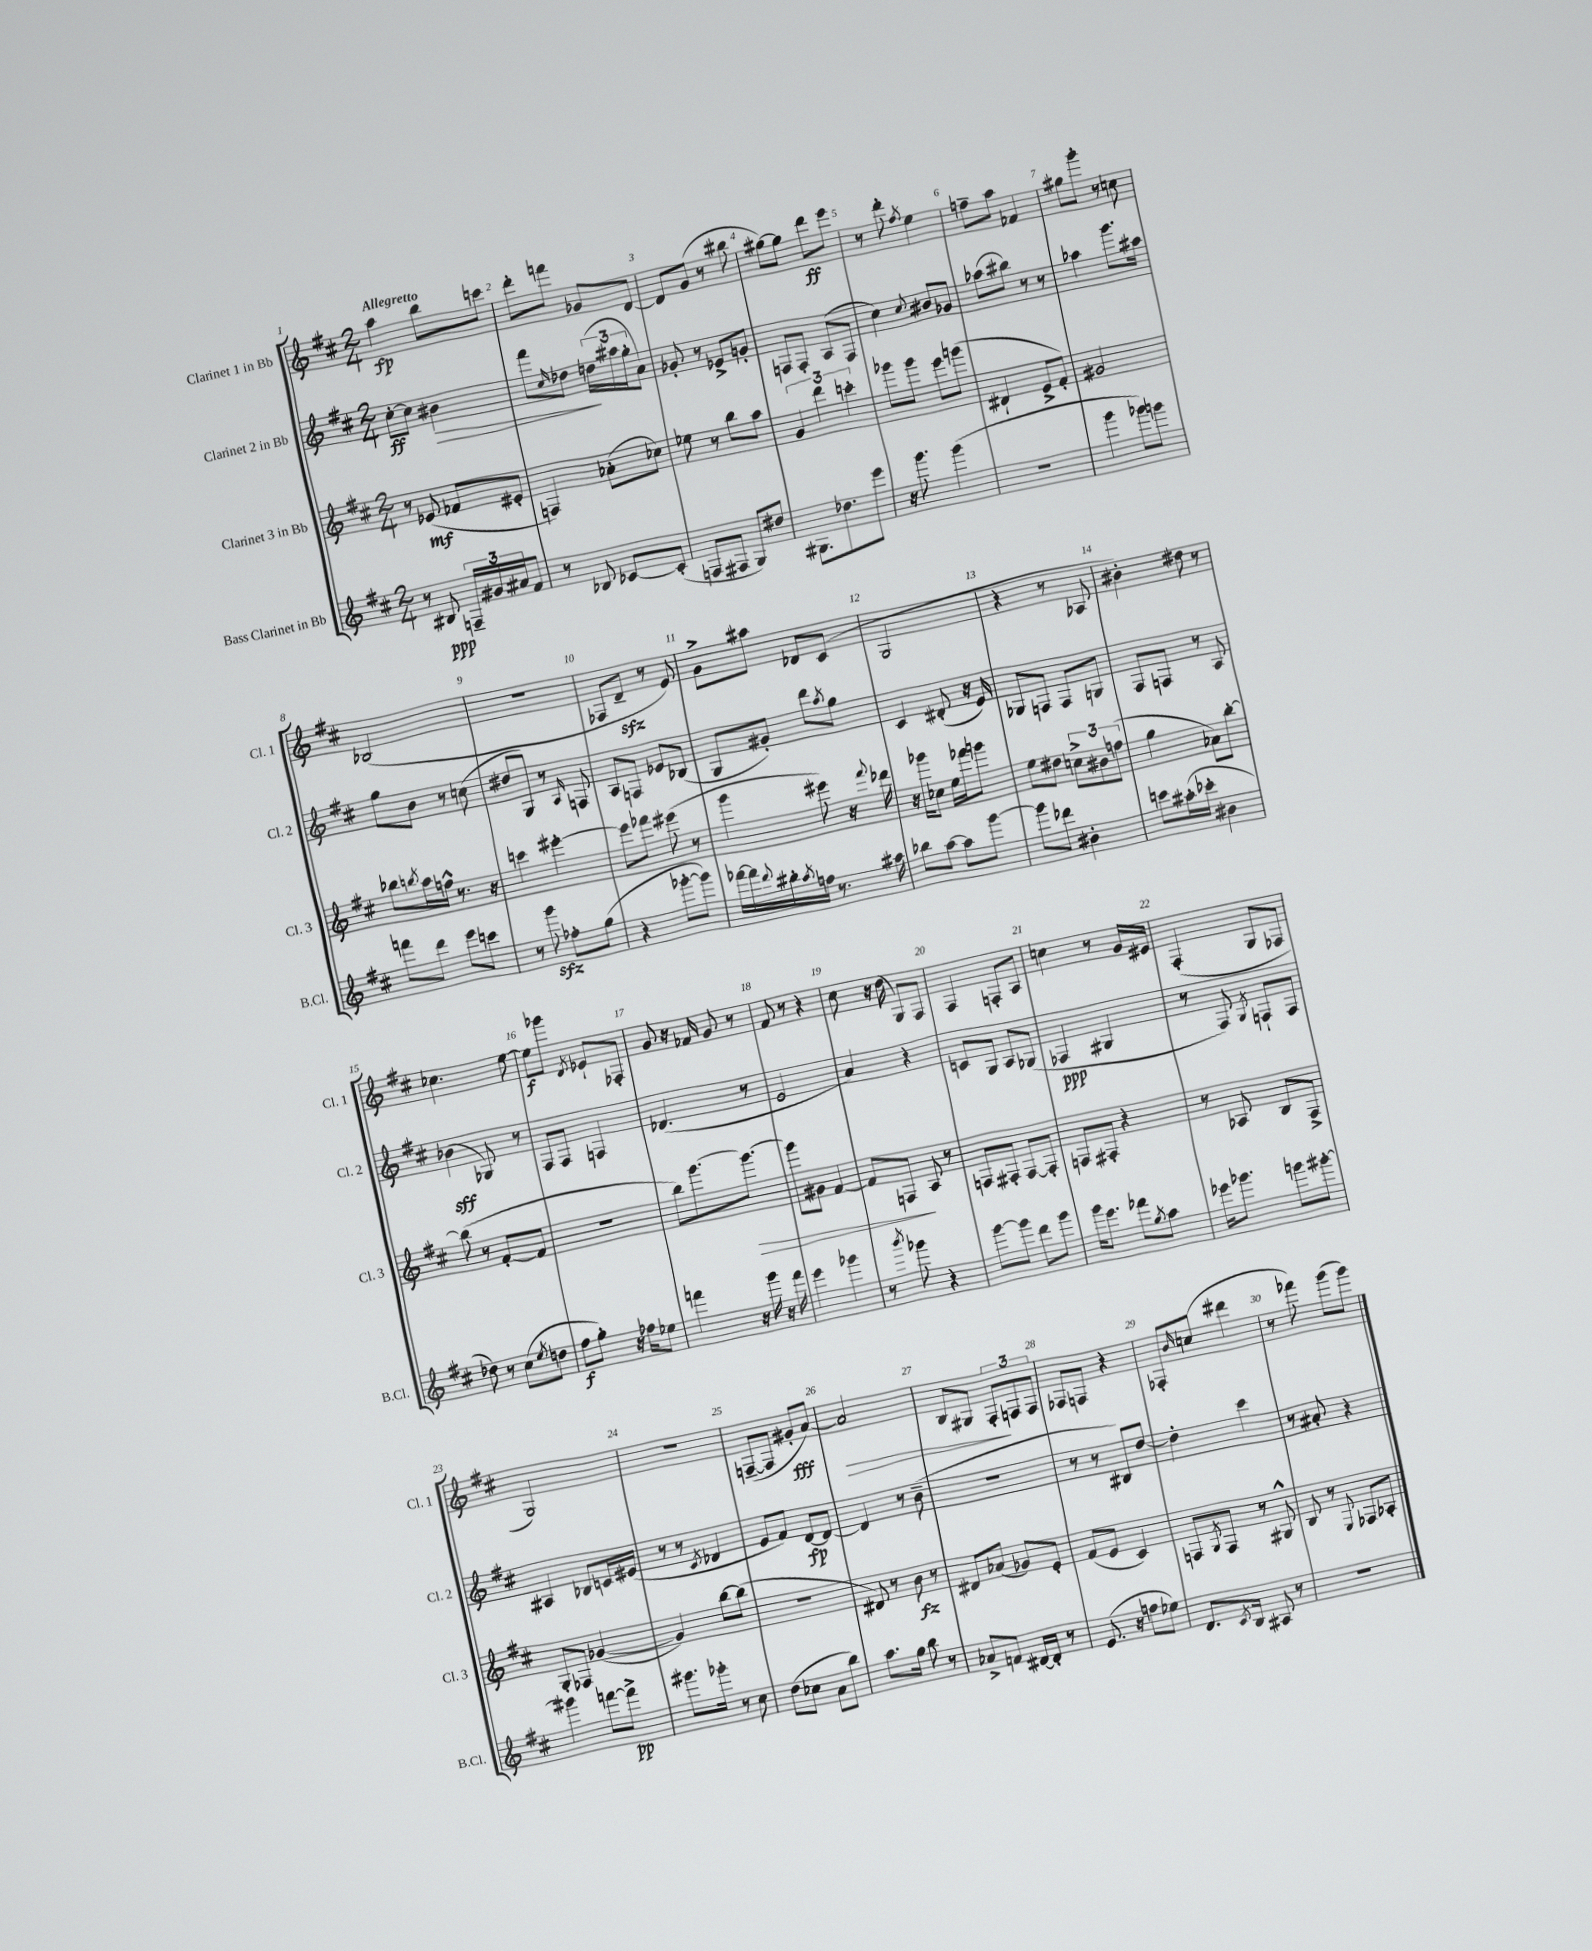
<<
\new StaffGroup <<
\new Staff = "s0" \with { instrumentName = "Clarinet 1 in Bb" shortInstrumentName = "Cl. 1" } {
    \clef treble \key d \major \numericTimeSignature \time 2/4 \tempo "Allegretto"
    a''4\fp b''8 c'''8 |
    d'''8-. f'''8 ges'8 d'8~ |
    d'8 g'8( r8 bis''8 |
    gis''8~) gis''8 d'''8\ff e'''8 |
    r8 d'''8-. \acciaccatura { fis''8 } e''4 |
    f''8-- a''8 fes'4 |
    gis''8 g'''8-. r8 c''8 |
    bes2( |
    R2 |
    fes8 d'8--\sfz r8 e'8) |
    g'8-> ais''8 des'8 cis'8( |
    g2 |
    r4 r8 aes8 |
    bis'4-.) dis''8 r8 |
    ces''4. e''8~ |
    e''8\f ges'''8 \acciaccatura { d'8 } ees'8-! fes8-. |
    g'8 r16 fes'16 g'8 r8 |
    fis'8 r8 r4 |
    cis''8 r16 d''16( g8) fis8 |
    fis4 f8-. a8 |
    c''4 r8 g'16 eis'16 |
    fis4-.( g8 fes8 |
    g2) |
    r2 |
    f8~--( f8 gis'8-.\fff a'8~) |
    a'2\> |
    b8 gis8 \tuplet 3/2 { fis8-.\! f8 f8 } |
    fes8 f8 r4 |
    fes8-. \grace { b'16 } c''8( dis'''4 |
    r8 fes'''8) g'''8( g'''8) \bar "|." |
}
\new Staff = "s1" \with { instrumentName = "Clarinet 2 in Bb" shortInstrumentName = "Cl. 2" } {
    \clef treble \key d \major \numericTimeSignature \time 2/4
    cis''8~-.\ff cis''8 bis'4\> |
    fis'''8 \grace { cis''16 } des''8 \tuplet 3/2 { d''16\!( ais''16 g''16-. } a'8) |
    ges'8-. r8 ees'8-> g'8-. |
    f8 f8-. a8( f8 |
    cis''4) \appoggiatura { cis''8 } bis'8 ges'8 |
    aes''8( bis''8) r8 r8 |
    aes''4 g'''8. ais''16 |
    g''8 b'8 r8 c''8( |
    dis''8 g8) r8 \grace { a16 } f8 |
    a8 f8 ees'8 bes8( |
    g8 gis'8-.) d'''8 \acciaccatura { a''8 } g''8 |
    cis'4 dis'8-.( r16 e'16) |
    ges8 f8 f8 g8 |
    fis8 f8 r8 a8 |
    bes'4\sff( ges8) r8 |
    fis8 fis8 f4 |
    des'4.( r8 |
    e'2 |
    a'4) r4 |
    c'8 g8 a8 ges8( |
    fes4\ppp gis4 |
    r8 fis8) \acciaccatura { g8 } f8-! f8 |
    ais4 bes8 c'16 eis'16( |
    r8 r8 \acciaccatura { cis'8 } des'4 |
    e'8 fis'8) d'8~\fp d'8~ |
    d'4 r8 b'8--( |
    R2 |
    r8 r8 bis8) d''8~ |
    d''4-. cis'''4 |
    r8 ais'8-. r4 \bar "|." |
}
\new Staff = "s2" \with { instrumentName = "Clarinet 3 in Bb" shortInstrumentName = "Cl. 3" } {
    \clef treble \key d \major \numericTimeSignature \time 2/4
    r8 ees'8\mf( fes'8 eis'8-. |
    f4) aes'8-.( ces''8) |
    ees''8 r8 b''8 a''8 |
    \tuplet 3/2 { g'4 d'''4 c'''4-. } |
    ges'''8 ges'''8 e'''8 g'''8( |
    dis'4-! e'8-> fis'8-.) |
    gis'2 |
    bes''8 \acciaccatura { b''8 } a''16 f''16-^ r8. r16 |
    c'''4 eis'''4~-. |
    eis'''8 fes'''8 eis'''8( r8 |
    g'''4 eis'''8) r16 \appoggiatura { fis'''8 } des'''16 |
    r16 ges'''16 ces''8 e''16 fes'''16 g'''8 |
    e''8 dis''8 \tuplet 3/2 { c''8-> bis'8 f''8( } |
    g''4 aes'8) b''8~-. |
    b''8( r8 fis'8~-. fis'8 |
    R2 |
    b''8) g'''8.~ g'''8.~\> |
    g'''8 gis'8 fis'4~ |
    fis'8 f8\! a8 r8 |
    f8 fis8-. fis8~ fis8-. |
    f8 fis8-. r4 |
    r8 aes8 b8 fis8-> |
    g8-. fes8 ges'4~( |
    ges'4) b''8~ b''8( |
    R2 |
    dis'8) r8 b'8\fz r8 |
    dis'8 aes'8( ges'8) e'8-. |
    fis'8( e'8 cis'4) |
    f8 \acciaccatura { g8 } f8 r8 gis8-^ |
    b8 r8 \appoggiatura { e8 } fes8 aes8-. \bar "|." |
}
\new Staff = "s3" \with { instrumentName = "Bass Clarinet in Bb" shortInstrumentName = "B.Cl." } {
    \clef treble \key d \major \numericTimeSignature \time 2/4
    r8 bis8\ppp \tuplet 3/2 { f16-- gis'16 ais'16 } fis'8 |
    r8 bes8 ces'8~ ces'8-.( |
    f8 fis8 g8) dis''8 |
    gis8. des''8. e'''8 |
    r16 g'''8. g'''4( |
    R2 |
    g'''4 ges'''8) g'''8 |
    f'''8 d'''8 e'''8 c'''8 |
    r8 g'''8\sfz fes''8-. g''8( |
    r4 ges'''8~-. ges'''8) |
    fes'''16~ fes'''16 \appoggiatura { d'''8 } bis''16-. \acciaccatura { a''8 } f''16 r8. ais''16 |
    bes''8 a''8~ a''8 g'''8~ |
    g'''8 des'''8 bis'4-. |
    c'''8 ais''16-.( ces'''16-. bis'4 |
    des''8) r8 cis''8( \acciaccatura { e''8 } d''8 |
    fis''8\f g''8-.) r16 fes''16 ees''8 |
    f'''4 r16 g'''16 r16 f'''16 |
    e'''4 ges'''4 |
    r8 \acciaccatura { b'''8 } ges'''8 r4 |
    g'''8~ g'''8 d'''8 g'''8 |
    g'''16 e'''8. fes'''8 \acciaccatura { g''8 } a''8 |
    ees'''16 ges'''8. g'''8 gis'''8~-. |
    gis'''4 f'''8~ f'''8->\pp |
    gis'''8. ges'''16-. r8 cis''8 |
    d''8( ces''8 a'8 b''8) |
    a''8. g''16 b''8 r8 |
    aes'8-> f'8 dis'16~ dis'16-. r8 |
    e'8.( r16 f''8 ees''8) |
    d'8. \acciaccatura { cis'8 } b16 ais8 r8 |
    r2 \bar "|." |
}
>>
>>
\layout { \context { \Score \override BarNumber.break-visibility = ##(#f #t #t) barNumberVisibility = #all-bar-numbers-visible } }
